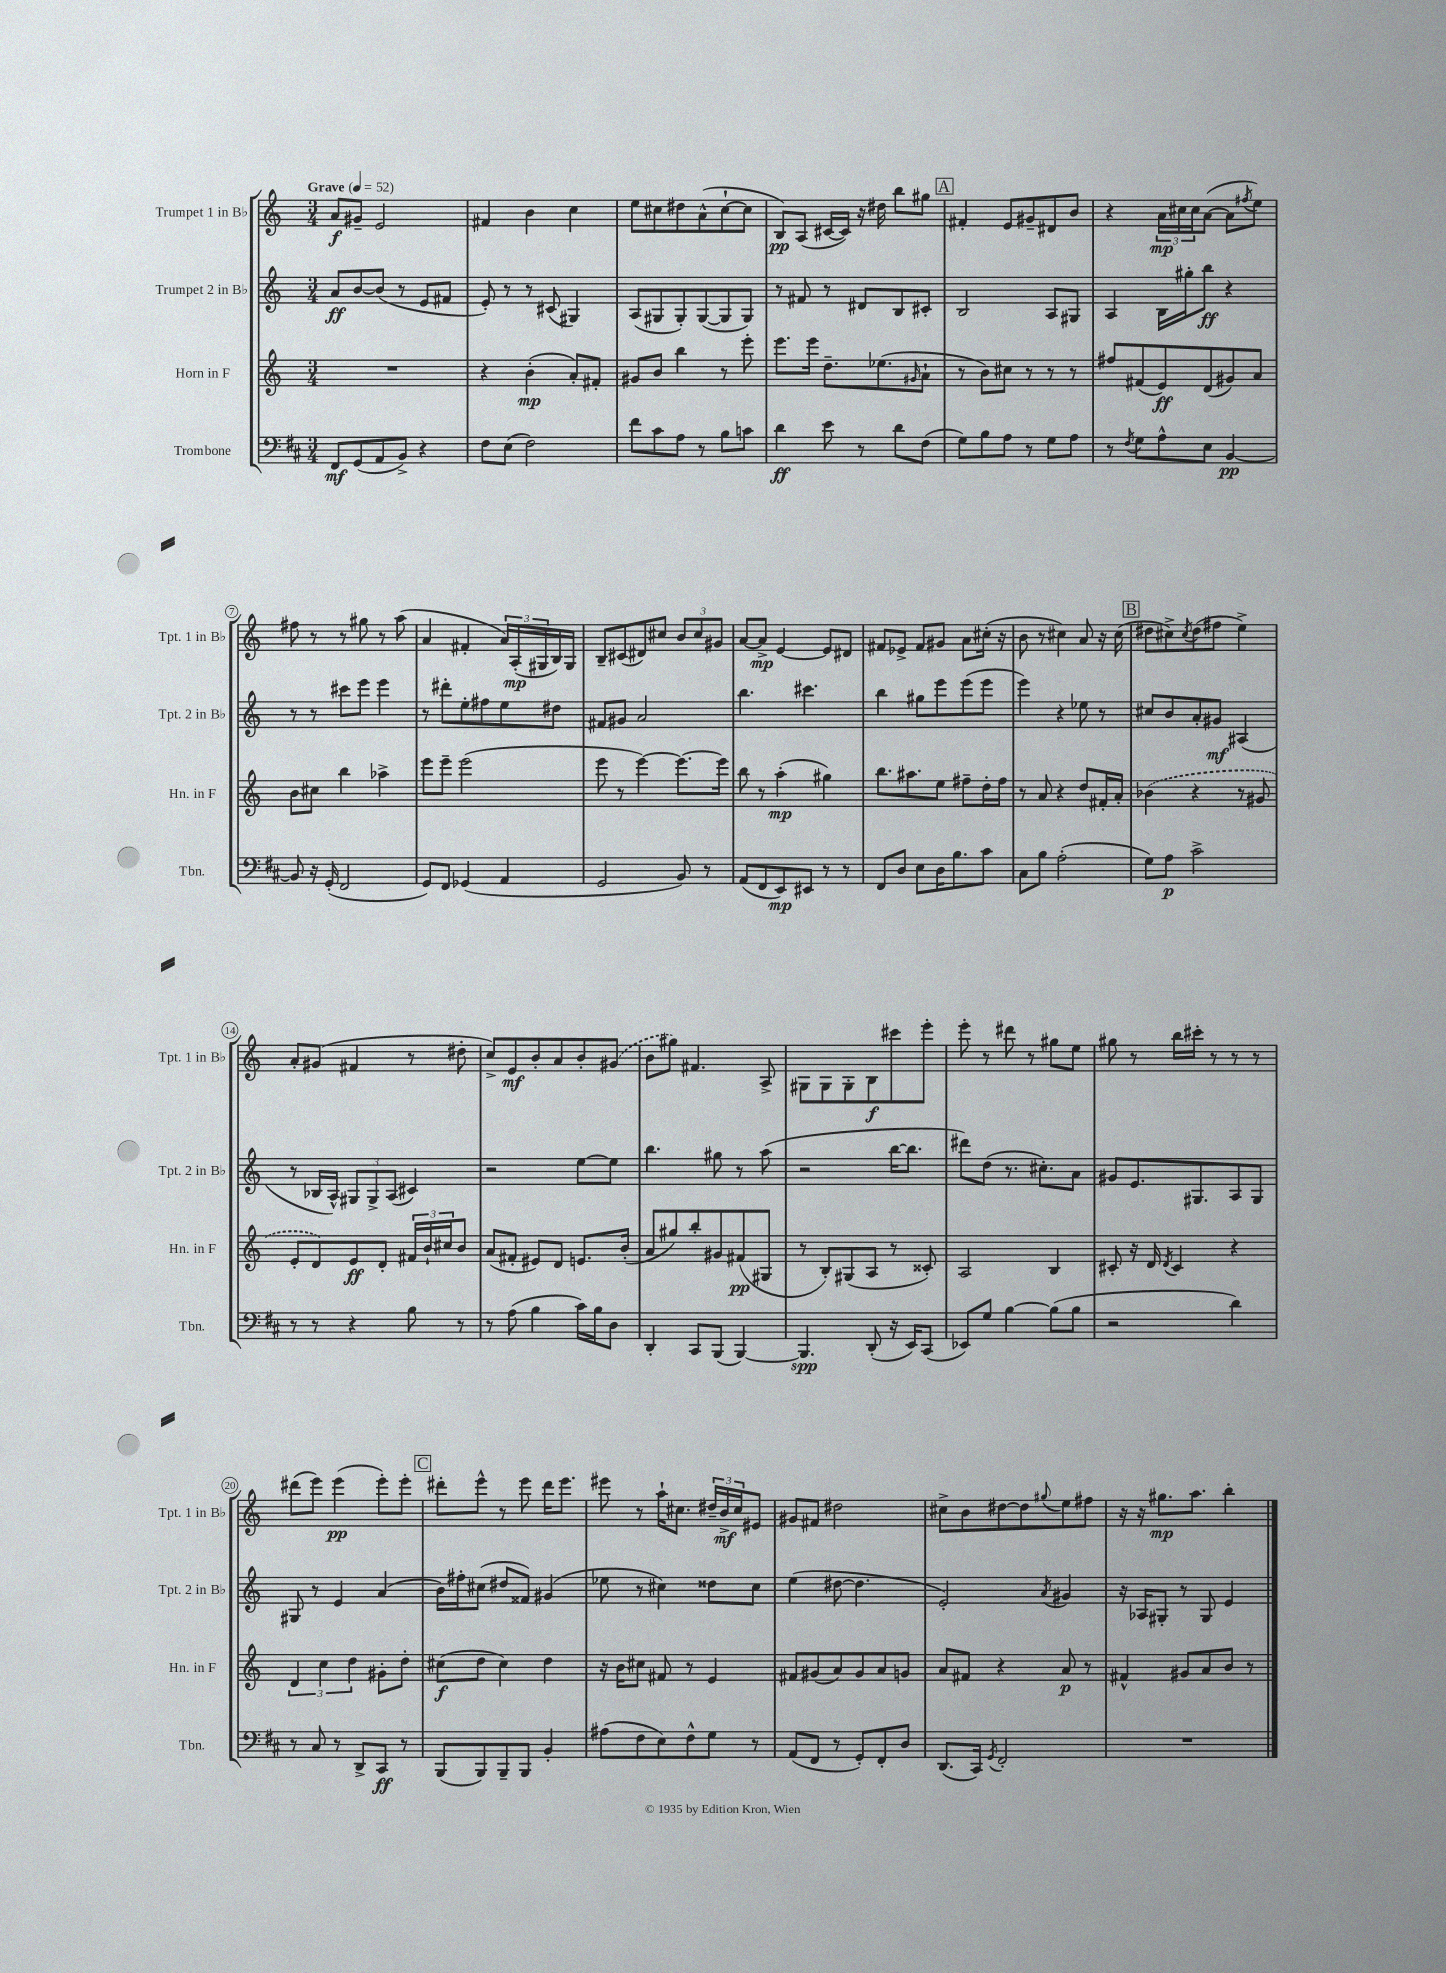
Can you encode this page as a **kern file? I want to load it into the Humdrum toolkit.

**kern	**dynam	**kern	**dynam	**kern	**dynam	**kern	**dynam
*part4	*part4	*part3	*part3	*part2	*part2	*part1	*part1
*staff4	*staff4	*staff3	*staff3	*staff2	*staff2	*staff1	*staff1
*I"Trombone	*	*I"Horn in F	*	*I"Trumpet 2 in B♭	*	*I"Trumpet 1 in B♭	*
*I'Tbn.	*	*I'Hn. in F	*	*I'Tpt. 2 in B♭	*	*I'Tpt. 1 in B♭	*
*clefF4	*	*clefG2	*	*clefG2	*	*clefG2	*
*k[f#c#]	*	*k[]	*	*k[]	*	*k[]	*
*M3/4	*	*M3/4	*	*M3/4	*	*M3/4	*
*MM52	*	*MM52	*	*MM52	*	*MM52	*
=1	=1	=1	=1	=1	=1	=1	=1
!	!	!	!	!	!	!LO:TX:a:B:t=Grave	!
8FF#/L	mf	2.r	.	8a/L	ff	8a/L	f
(8GG/	.	.	.	[8b/	.	8g#X~/J	.
8AA/	.	.	.	(8b/J]	.	2e/	.
8BB^/J)	.	.	.	8r	.	.	.
4r	.	.	.	8e/L	.	.	.
.	.	.	.	8f#X/J	.	.	.
=2	=2	=2	=2	=2	=2	=2	=2
8F#\L	.	4r	.	8e'/)	.	4f#X/	.
(8E\J	.	.	.	8r	.	.	.
2F#\)	.	(4b'\	mp	8r	.	4b\	.
.	.	.	.	(8c#X/	.	.	.
.	.	8a'/L)	.	4G#X/)	.	4cc\	.
.	.	8f#X'/J	.	.	.	.	.
=3	=3	=3	=3	=3	=3	=3	=3
8f#\L	.	8g#X/L	.	(8A/L	.	8ee\L	.
8c#\	.	8b/J	.	8G#X/	.	8cc#X\	.
8A\J	.	4bb\	.	8G#'/)	.	8dd#X\	.
8r	.	.	.	([8G#/	.	(8a^^\	.
8B\L	.	8r	.	8G#/]	.	[8cc#`\	.
8cn\J	.	8eee'\	.	8G#/J)	.	8cc#\J]	.
=4	=4	=4	=4	=4	=4	=4	=4
4d\	ff	8.eee\L	.	8r	.	8B/L)	pp
.	.	.	.	8f#X/	.	(8A/J	.
.	.	16eee\Jk	.	.	.	.	.
8e\	.	8.dd~\L	.	8r	.	[16c#X/LL	.
.	.	.	.	.	.	16c#/JJ])	.
8r	.	.	.	8d#X/L	.	16r	.
.	.	(8.ee-X\	.	.	.	16dd#X\	.
8d\L	.	.	.	8B/	.	8bb\L	.
.	.	16qqg#X/	.	.	.	.	.
(8F#\J	.	8a`\J	.	8c#X'/J	.	8gg#X\J	.
!!LO:REH:place=s1:t=A
=5	=5	=5	=5	=5	=5	=5	=5
8G\L)	.	8r	.	2B/	.	4f#X'/	.
8B\	.	8b\L)	.	.	.	.	.
8A\J	.	8cc#X\J	.	.	.	8e/L	.
8r	.	8r	.	.	.	8g#X~/	.
8G\L	.	8r	.	8A/L	.	8d#X/	.
8A\J	.	8r	.	8G#X/J	.	8b/J	.
=6	=6	=6	=6	=6	=6	=6	=6
8r	.	8ff#X/L	.	4A/	.	4r	.
8qF#/	.	.	.	.	.	.	.
8G\L	.	(8f#X/	.	.	.	.	.
8A^^\	.	8e/)	ff	16B\LL	.	24a\LL	mp
.	.	.	.	.	.	24cc#X\	.
.	.	.	.	16gg#X'\J	.	.	.
.	.	.	.	.	.	24cc#\J	.
8E\J	.	(8d/	.	8bb\J	ff	([8a\J	.
[4BB/	pp	8g#X/)	.	4r	.	8a\L]	.
.	.	.	.	.	.	8qff#X/	.
.	.	8a/J	.	.	.	8ee\J)	.
!!LO:LB:g=z
=7	=7	=7	=7	=7	=7	=7	=7
8BB/]	.	8b\L	.	8r	.	8ff#X\	.
16r	.	8cc#X\J	.	8r	.	8r	.
(16GG'/	.	.	.	.	.	.	.
2FF#/	.	4bb\	.	8ccc#X\L	.	8r	.
.	.	.	.	8eee\J	.	8gg#X\	.
.	.	4aa-X^\	.	4eee\	.	8r	.
.	.	.	.	.	.	(8aa\	.
=8	=8	=8	=8	=8	=8	=8	=8
8GG/L)	.	8eee\L	.	8r	.	4a/	.
8FF#/J	.	8eee~\J	.	8ddd#X'\L	.	.	.
(4GG-X/	.	(2eee\	.	8ee'\	.	4f#X'/	.
.	.	.	.	8ff#X\	.	.	.
4AA/	.	.	.	8ee\	.	24a/LL)	.
.	.	.	.	.	.	(24A'/	mp
.	.	.	.	.	.	24G#X/	.
.	.	.	.	8dd#X\J	.	16B/)	.
.	.	.	.	.	.	16G#/JJ	.
=9	=9	=9	=9	=9	=9	=9	=9
2GG/	.	8eee\	.	8f#X/L	.	8B~/L	.
.	.	8r	.	8g#X/J	.	(8c#X/	.
.	.	[4eee\)	.	2a/	.	8d#X/)	.
.	.	.	.	.	.	8cc#X/J	.
8BB/)	.	8.eee\L_	.	.	.	12b/L	.
.	.	.	.	.	.	12cc#/	.
8r	.	.	.	.	.	.	.
.	.	.	.	.	.	12g#X/J	.
.	.	16eee\Jk]	.	.	.	.	.
=10	=10	=10	=10	=10	=10	=10	=10
(8AA/L	.	8bb\	.	4.bb\	.	[8a/L	.
8FF#/	.	8r	.	.	.	8a^/J]	mp
8EE/)	mp	(4aa'\	mp	.	.	[4e/	.
8EE#X/J	.	.	.	4.ccc#X\	.	.	.
8r	.	4gg#X\)	.	.	.	8e/L]	.
8r	.	.	.	.	.	8d#X/J	.
=11	=11	=11	=11	=11	=11	=11	=11
8FF#/L	.	8.bb\L	.	4bb\	.	8f#X/L	.
8D/J	.	.	.	.	.	8e-X^/J	.
.	.	8.aa#X\	.	.	.	.	.
8E\L	.	.	.	8gg#X\L	.	8f#/L	.
16D\K	.	8ee\J	.	8eee\	.	8g#X/J	.
8.B\	.	.	.	.	.	.	.
.	.	8ff#X~\L	.	(8eee\	.	8a\L	.
8c#\J	.	16dd'\L	.	8eee\J	.	(16cc#X'\Jk	.
.	.	16ff#\JJ	.	.	.	16r	.
=12	=12	=12	=12	=12	=12	=12	=12
8C#\L	.	8r	.	4eee\)	.	8b\	.
8B\J	.	8a/	.	.	.	8r	.
(2A'\	.	4r	.	4r	.	4cc#X\)	.
.	.	8dd/L	.	8ee-X\	.	8a/	.
.	.	16f#X'/L	.	8r	.	16r	.
.	.	16a'/JJ	.	.	.	(16cc#\	.
!!LO:REH:place=s1:t=B
=13	=13	=13	=13	=13	=13	=13	=13
8G\L)	.	(4b-X\	.	8cc#X/L	.	8dd#X\L	.
8A\J	p	.	.	8b/	.	8cc#X^\)	.
.	.	.	.	.	.	8qcc#/	.
2c#^\	.	4r	.	8a'/	.	(8dd#\	.
.	.	.	.	8g#X/J	mf	8ff#X\J	.
.	.	8r	.	(4A#X/	.	4ee^\)	.
.	.	8g#X/	.	.	.	.	.
!!LO:LB:g=z
=14	=14	=14	=14	=14	=14	=14	=14
8r	.	8e'/L	.	8r	.	8a'/L	.
8r	.	8d/)	.	16B-X/LL	.	(8g#X/J	.
.	.	.	.	16A^^/JJ)	.	.	.
4r	.	8e/	ff	12G#X/L	.	4f#X/	.
.	.	.	.	12G#^/	.	.	.
.	.	8d'/J	.	.	.	.	.
.	.	.	.	(12A/J	.	.	.
8B\	.	24f#X/LL	.	4c#X/)	.	8r	.
.	.	24b`/	.	.	.	.	.
.	.	24cc#X/J	.	.	.	.	.
8r	.	8b/J	.	.	.	8dd#X'\	.
=15	=15	=15	=15	=15	=15	=15	=15
8r	.	(8a/L	.	2r	.	8cc^/L)	.
(8A\	.	8f#X'/J	.	.	.	8e/	mf
4B\	.	8e#X/L)	.	.	.	8b'/	.
.	.	8d/J	.	.	.	8a/	.
16c#\LL)	.	8.en/L	.	[8ee\L	.	8b'/	.
16B\J	.	.	.	.	.	.	.
8D\J	.	.	.	8ee\J]	.	(8g#X/J	.
.	.	(16b'/Jk	.	.	.	.	.
=16	=16	=16	=16	=16	=16	=16	=16
4DD'/	.	8a/L	.	4.bb\	.	8b\L	.
.	.	8gg#X/)	.	.	.	8gg#X\J)	.
8CC#/L	.	8bb'/	.	.	.	4.f#X/	.
(8BBB/J	.	8g#X/	.	8gg#X\	.	.	.
[4BBB/)	.	(8f#X/	pp	8r	.	.	.
.	.	8G#X/J	.	(8aa\	.	8A^/	.
=17	=17	=17	=17	=17	=17	=17	=17
4.BBB/]	spp	8r	.	2r	.	8G#X\L	.
.	.	8B'/L)	.	.	.	8G#\	.
.	.	(8G#X/	.	.	.	8G#'\	.
(8DD'/	.	8A/J	.	.	.	8B\	f
16r	.	8r	.	[16bb\KL	.	8ccc#X\	.
16EE/KL)	.	.	.	8.bb\J]	.	.	.
(8CC#/J	.	8c##X'/)	.	.	.	8eee'\J	.
=18	=18	=18	=18	=18	=18	=18	=18
8EE-X/L)	.	2A/	.	8ddd#X\L)	.	8eee'\	.
8G/J	.	.	.	(8dd\J	.	8r	.
[4B\	.	.	.	8.r	.	8ddd#X\	.
.	.	.	.	.	.	8r	.
.	.	.	.	8.cc#X'\L)	.	.	.
(8B\L]	.	4B/	.	.	.	8gg#X\L	.
8B\J	.	.	.	8a\J	.	8ee\J	.
=19	=19	=19	=19	=19	=19	=19	=19
2r	.	8c#X'/	.	8g#X/L	.	8gg#X\	.
.	.	16r	.	8.e/	.	8r	.
.	.	16d/	.	.	.	.	.
.	.	8qd/	.	.	.	.	.
.	.	4c#/	.	.	.	16bb\LL	.
.	.	.	.	8.G#X/	.	16ccc#X'\JJ	.
.	.	.	.	.	.	8r	.
4d\)	.	4r	.	8A/	.	8r	.
.	.	.	.	8G#/J	.	8r	.
!!LO:LB:g=z
=20	=20	=20	=20	=20	=20	=20	=20
8r	.	6d/	.	8G#X/	.	(8ddd#X\L	.
8C#/	.	.	.	8r	.	8eee\J)	.
.	.	6cc\	.	.	.	.	.
8r	.	.	.	4e/	.	(4eee\	pp
.	.	6dd\	.	.	.	.	.
8DD^/L	.	.	.	.	.	.	.
8CC#/J	ff	8g#X'\L	.	(4a/	.	8eee'\L)	.
8r	.	8dd'\J	.	.	.	8eee'\J	.
!!LO:REH:place=s1:t=C
=21	=21	=21	=21	=21	=21	=21	=21
(8BBB/L	.	(8cc#X\L	f	16b\LL)	.	8ddd#X'\L	.
.	.	.	.	16ff#X'\J	.	.	.
8BBB/)	.	8dd\J	.	(8cc#X\J	.	8eee^^\J	.
8BBB~/	.	4cc#\)	.	8dd#X/L	.	8r	.
8BBB/J	.	.	.	8f##X/J)	.	8eee\	.
4BB'/	.	4dd\	.	(4g#X/	.	16ddd#\KL	.
.	.	.	.	.	.	8.eee\J	.
=22	=22	=22	=22	=22	=22	=22	=22
(8A#X\L	.	16r	.	8ee-X\	.	8eee#X\	.
.	.	16b\KL	.	.	.	.	.
8F#\	.	8cc#X\J	.	8r	.	8r	.
8E\)	.	8f#X/	.	4cc#X\)	.	16aa`\KL	.
.	.	.	.	.	.	8.cc#X\J	.
8F#^^\	.	8r	.	.	.	.	.
8G\J	.	4e/	.	8dd##X\L	.	24dd#X~/LL	.
.	.	.	.	.	.	24b^/	mf
.	.	.	.	.	.	24cc#/J	.
8r	.	.	.	8cc#\J	.	8e#X/J	.
=23	=23	=23	=23	=23	=23	=23	=23
(8AA/L	.	8f#X/L	.	(4ee\	.	8g#X/L	.
8FF#/J	.	(8g#X/	.	.	.	8f#X/J	.
8r	.	8a/)	.	[8dd#X\	.	2dd#X\	.
8GG'/L)	.	8g#/	.	4.dd#\]	.	.	.
8FF#'/	.	8a/	.	.	.	.	.
8D/J	.	8gn/J	.	.	.	.	.
=24	=24	=24	=24	=24	=24	=24	=24
(8.DD/L	.	8a/L	.	2e'/)	.	8cc#X^\L	.
.	.	8f#X/J	.	.	.	8b\	.
16CC#/Jk)	.	.	.	.	.	.	.
8qGG/	.	.	.	.	.	.	.
2FF#'/	.	4r	.	.	.	[8dd#X\	.
.	.	.	.	.	.	8dd#\]	.
.	.	.	.	8qa/	.	8qqgg#X/	.
.	.	8a/	p	4g#X/	.	8ee\	.
.	.	8r	.	.	.	8ff#X\J	.
=25	=25	=25	=25	=25	=25	=25	=25
2.r	.	4f#X^^/	.	16r	.	16r	.
.	.	.	.	16A-X/KL	.	16r	.
.	.	.	.	8G#X'/J	.	8.gg#X\L	mp
.	.	8g#X/L	.	8r	.	.	.
.	.	.	.	.	.	8.aa\J	.
.	.	8a/	.	8G#/	.	.	.
.	.	8b/J	.	4e/	.	4bb'\	.
.	.	8r	.	.	.	.	.
==	==	==	==	==	==	==	==
*-	*-	*-	*-	*-	*-	*-	*-
